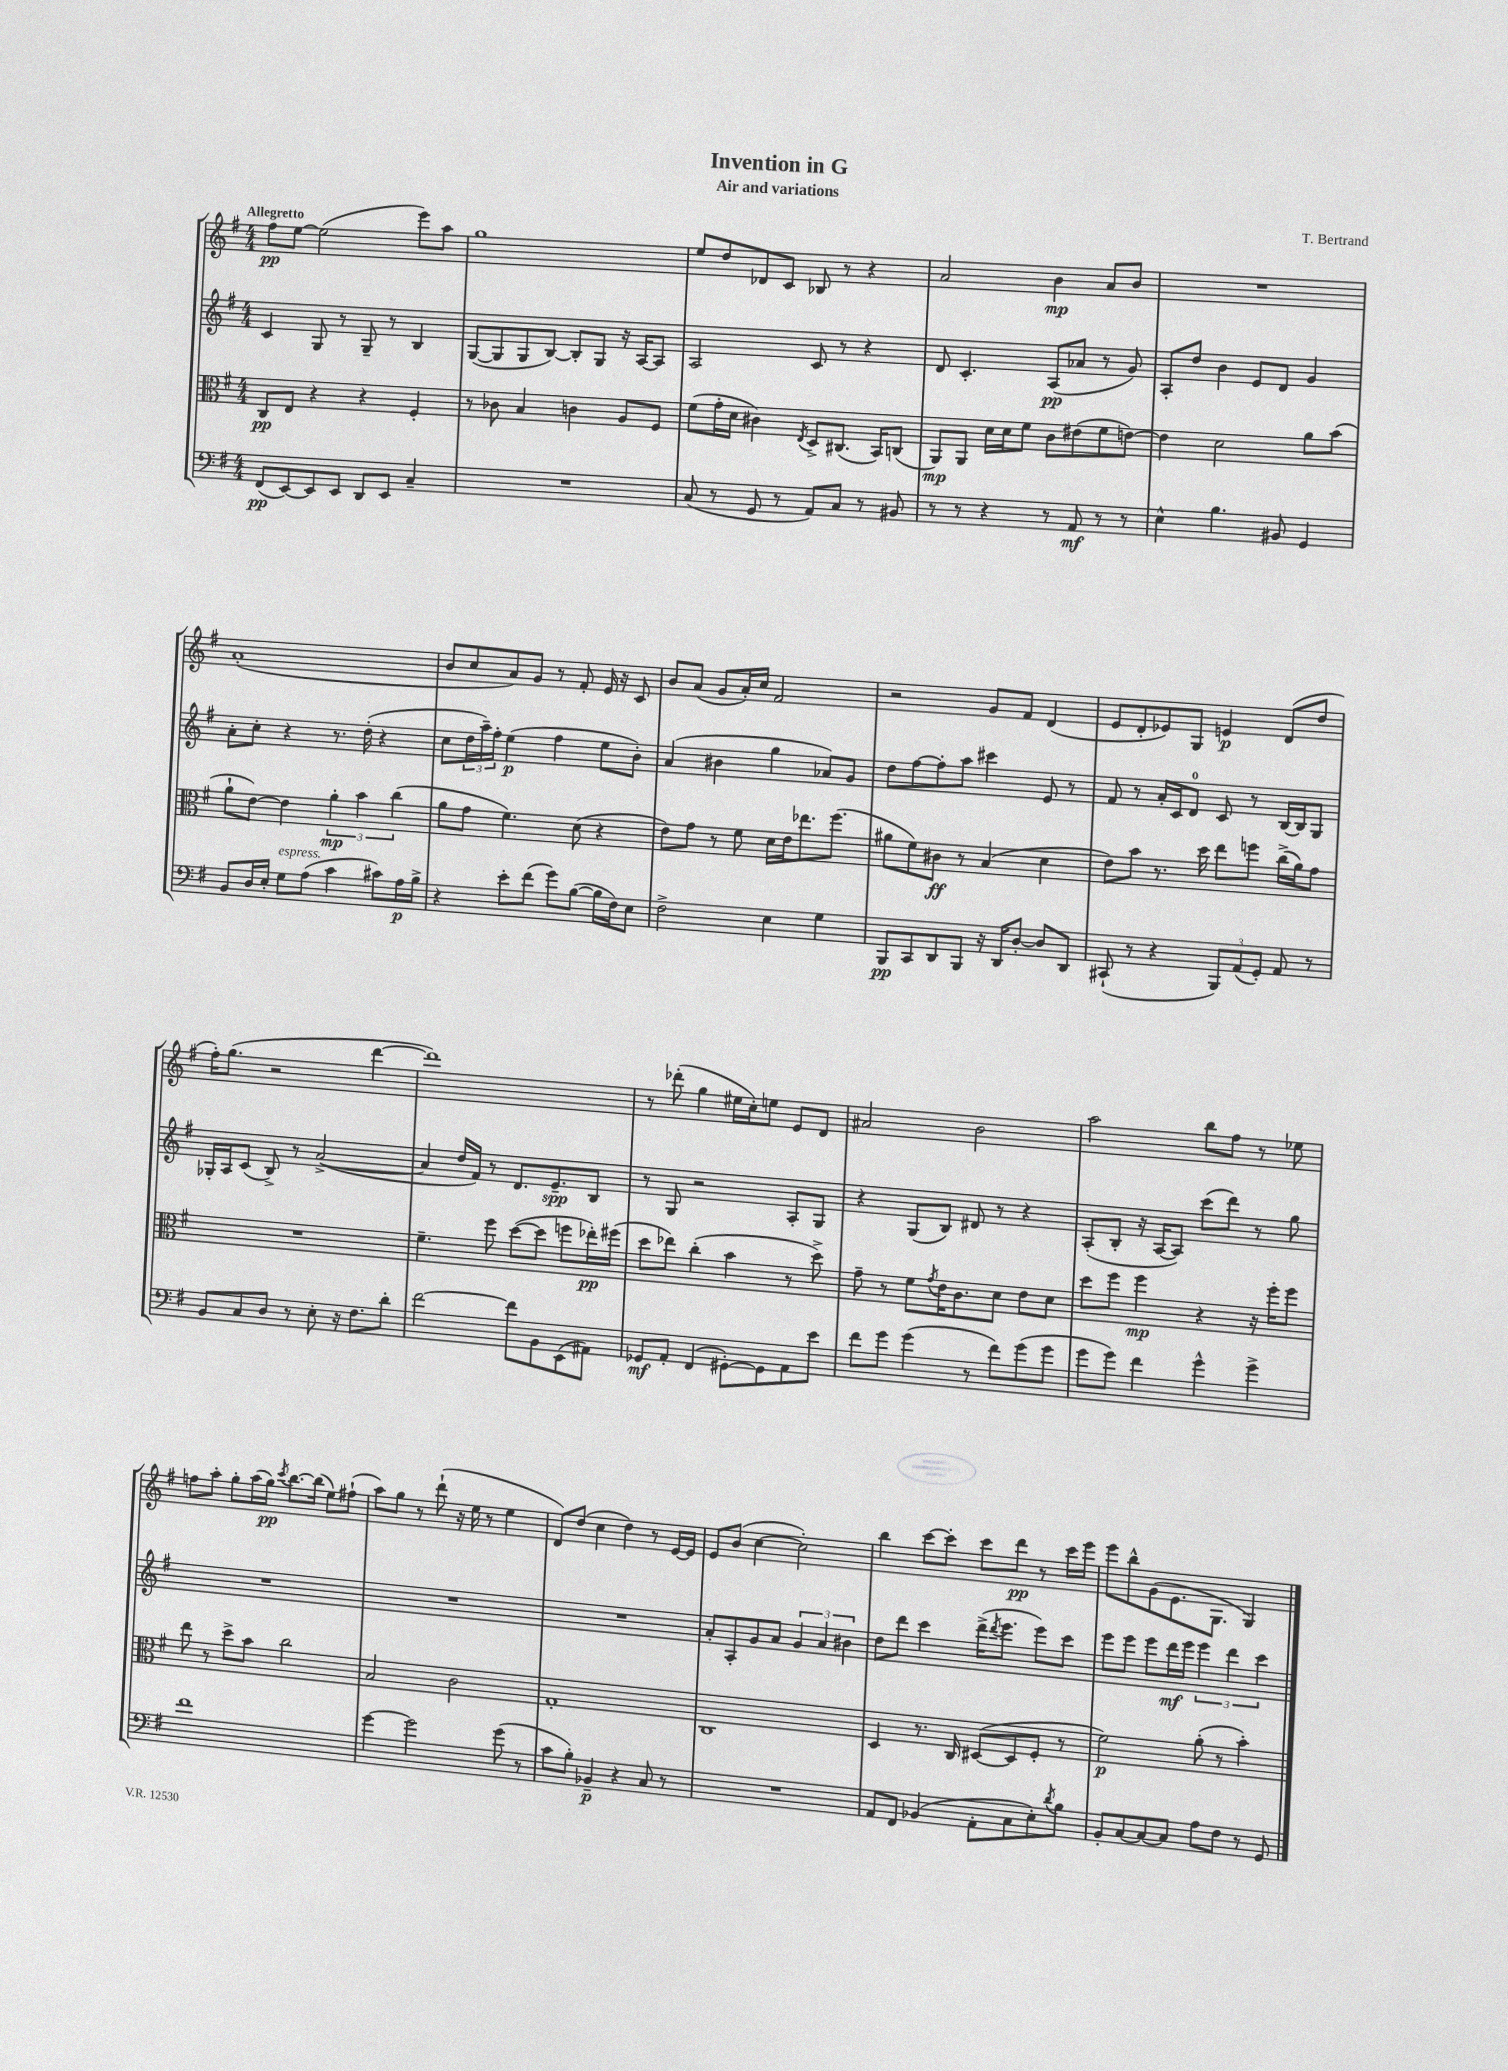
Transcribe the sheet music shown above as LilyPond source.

\header { title = "Invention in G" composer = "T. Bertrand" subtitle = "Air and variations" }
<<
\new StaffGroup <<
\new Staff = "s0" {
    \clef treble \key g \major \numericTimeSignature \time 4/4 \tempo "Allegretto"
    fis''8\pp e''8~ e''2( e'''8) a''8 |
    g''1 |
    e''8 d''8 des'8 c'8 bes8 r8 r4 |
    a'2 b'4\mp a'8 b'8 |
    R1 |
    a'1-.( |
    b'8 c''8 a'8) g'8 r8 fis'8-. e'16 r16 c'8 |
    b'8 a'8( g'8 a'16-.) c''16 fis'2 |
    r2 g'8 fis'8 d'4( |
    e'8 d'8-. ees'8) g8 e'4\p d'8( d''8 |
    fis''16-.) g''8.( r2 d'''4~ |
    d'''1) |
    r8 des'''8-.( g''4 eis''16 c''16-.) e''8 e'8 d'8 |
    ais'2 b'2 |
    a''2 b''8 fis''8 r8 ees''8 |
    f''8 a''8-. g''8-. a''16( g''16\pp) \acciaccatura { c'''8 } b''8.~ b''16( e''8) fis''8-!( |
    a''8) g''8 r8 d'''8-!( r16 e''16 r8 e''4 |
    d'8) d''8( c''4 d''4) r8 e'16~ e'16 |
    e'8 b'8( c''4~ c''2-.) |
    b''4 c'''8~ c'''8-. c'''8 d'''8\pp r8 c'''16 e'''16 |
    e'''8 b''8-^ g'8( e'8. g8. g4) \bar "|." |
}
\new Staff = "s1" {
    \clef treble \key g \major \numericTimeSignature \time 4/4
    c'4 g8 r8 g8-- r8 b4 |
    g8~( g8 g8 b8~) b8-. g8 r16 a16~ a8 |
    a2 c'8 r8 r4 |
    d'8 c'4.-. a8\pp( aes'8 r8 g'8) |
    a8-. d''8 b'4 e'8 d'8 g'4 |
    a'8-. c''8-. r4 r8. d''16-.( r4 |
    c''8 \tuplet 3/2 { d''16 a''16--) fis''16-. } e''4\p( fis''4 e''8 b'8-.) |
    a'4( bis'4 g''4 aes'8) g'8 |
    d''8 fis''8~ fis''8-. a''8 cis'''4 e'8 r8 |
    fis'8 r8 a'16-. c'16 d'8-0 c'8 r8 b16~ b16 g8 |
    ges16-. a16 c'8( b8->) r8 a'2~->( |
    a'4 d''16 fis'16) r8 d'8. e'8.--\spp b8 |
    r8 g8 r2 a8-. g8 |
    r4 g8( b8) dis'8 r8 r4 |
    a8-.( b8-. r16 a16~ a8) c'''8( d'''8) r8 g''8 |
    R1 |
    R1 |
    R1 |
    a'8-. a8-. g'8 a'8 \tuplet 3/2 { g'4 a'4 bis'4 } |
    d''8 d'''8 c'''4 d'''16->( \acciaccatura { d'''8 } e'''8. e'''8) c'''8 |
    e'''8 e'''8 e'''8 d'''16\mf e'''16 \tuplet 3/2 { e'''4 d'''4 c'''4 } \bar "|." |
}
\new Staff = "s2" {
    \clef alto \key g \major \numericTimeSignature \time 4/4
    c8\pp e8 r4 r4 fis4-. |
    r8 ces'8 b4 c'4 a8 fis8 |
    fis'8( g'16-. d'16 cis'4) \acciaccatura { e8 } d8-> cis8.( b,16) c8( |
    a,8\mp) a,8 d'16 d'16 fis'8 c'8 eis'8( fis'8 e'8~) |
    e'4 d'2 a'8 b'8( |
    a'8-! e'8~) e'4 \tuplet 3/2 { a'4-.\mp b'4 c''4( } |
    a'8 g'8 fis'4.) d'8( r4 |
    e'8) g'8 r8 fis'8 d'16 e'16 ees''8. fis''8.( |
    ais'8 fis'8) cis'8\ff r8 b4( d'4 |
    e'8) b'8 r8. d''16 e''8 f''8 c''16->( a'16) g'8 |
    R1 |
    fis'4.-- fis''8 d''8~( d''8 f''8 ees''16-.\pp) fis''16( |
    d''8 ees''8) c''4-.( b'4 r8 d''8->) |
    g'8-- r8 fis'8 \acciaccatura { g'8 } e'16 c'8. d'8 e'8 d'8 |
    d''8 fis''8 fis''4\mp r4 r16 fis''16-. fis''8 |
    e''8 r8 d''8-> b'8 c''2 |
    b2 c'2 |
    g1-. |
    c1 |
    d4 r8. c16 dis8~( dis8 fis8-. r8 |
    fis'2\p) a'8-.( r8 b'4-.) \bar "|." |
}
\new Staff = "s3" {
    \clef bass \key g \major \numericTimeSignature \time 4/4
    fis,8\pp( e,8~) e,8 e,8 d,8 e,8 c4-- |
    R1 |
    c8( r8 g,8 r8 a,8) c8 r8 bis,8 |
    r8 r8 r4 r8 a,8\mf r8 r8 |
    e4-^ b4. bis,8 g,4 |
    b,8 d16 e16-. g8^\markup { \italic "espress." } a8( c'4 cis'8) a16\p b16-> |
    r4 e'8-. fis'8( g'8) b8~( b16 fis16) e8 |
    fis2-> e4 g4 |
    b,,8\pp c,8 d,8 b,,8 r16 d,16 d8~-. d8 d,8 |
    cis,8-!( r8 r4 \tuplet 3/2 { b,,8) a,8( g,8-.) } a,8 r8 |
    b,8 c8 d8 r8 e8-. r16 fis8. d'8-. |
    fis'2~ fis'8 b,8 e,8( ais,8) |
    ges,8\mf a,8-. fis,4( gis,8~-.) gis,8 a,8 e'8 |
    fis'8 g'8 g'4( r8 fis'8) g'8( g'8 |
    g'8 g'8) fis'4 g'4-^ g'4-> |
    fis'1 |
    g'4~ g'2 g'8( r8 |
    c'8 b8-.) bes,4--\p r4 c8 r8 |
    R1 |
    a,8 fis,8 bes,4( a,8-. c8 e8-.) \acciaccatura { d'8 } b8 |
    b,8-. c8~ c8~ c8 a8 fis8 r8 g,8 \bar "|." |
}
>>
>>
\layout { \context { \Score \remove "Bar_number_engraver" } }
